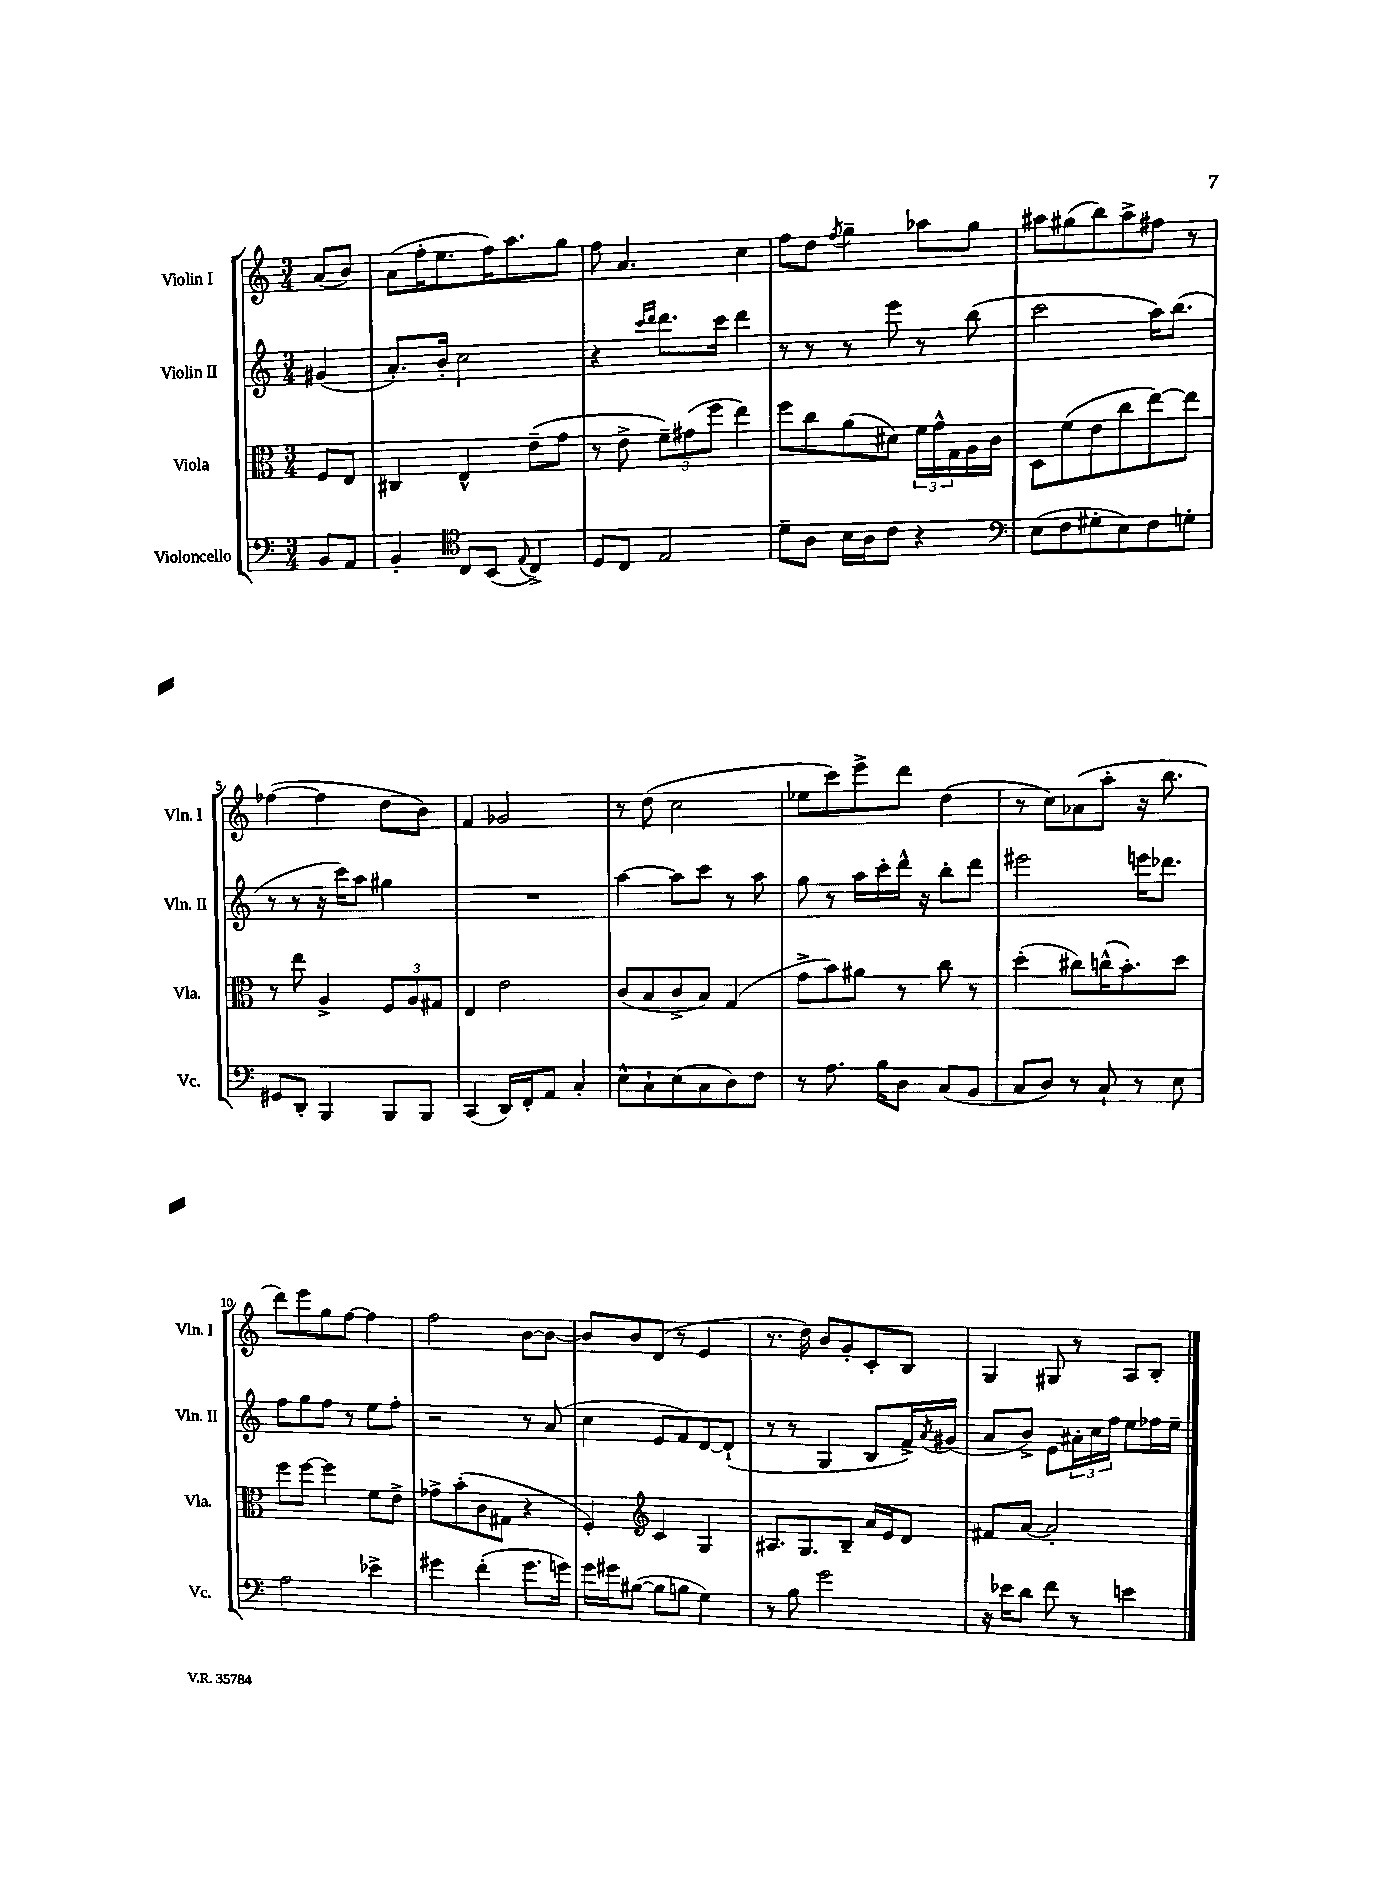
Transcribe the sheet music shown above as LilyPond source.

<<
\new StaffGroup <<
\new Staff = "s0" \with { instrumentName = "Violin I" shortInstrumentName = "Vln. I" } {
    \clef treble \key c \major \numericTimeSignature \time 3/4 \partial 4
    a'8( b'8) |
    a'8( f''16-. e''8. f''16) a''8. g''8 |
    f''8 a'4. c''4 |
    f''8 d''8 \acciaccatura { f''8 } g''4-- aes''8 g''8 |
    ais''8 gis''8( b''8) ais''8-> fis''8 r8 |
    fes''4~( fes''4 d''8 b'8) |
    f'4 ges'2 |
    r8 d''8( c''2 |
    ees''8 c'''8) e'''8-> d'''8 d''4( |
    r8 c''8) aes'8( a''8-. r16 b''8. |
    d'''8) e'''8 g''8 f''8~ f''4 |
    f''2 b'8~ b'8~ |
    b'8 b'8 d'8( r8 e'4 |
    r8. d''16) b'8 g'8-. c'8-. b8 |
    g4 gis8 r8 a8 b8-. \bar "|." |
}
\new Staff = "s1" \with { instrumentName = "Violin II" shortInstrumentName = "Vln. II" } {
    \clef treble \key c \major \numericTimeSignature \time 3/4 \partial 4
    gis'4( |
    a'8.-.) b'16-. c''2 |
    r4 \grace { c'''16 d'''16 } d'''8. c'''16 d'''4 |
    r8 r8 r8 e'''8 r8 b''8( |
    c'''2 a''16) b''8.( |
    r8 r8 r16 c'''16) a''8 gis''4 |
    R2. |
    a''4~ a''8 c'''8 r8 a''8 |
    g''8 r8 a''16 c'''16-. d'''16-^ r16 b''8-. d'''8 |
    eis'''2 e'''16 des'''8. |
    f''8 g''8 f''8 r8 e''8 f''8-. |
    r2 r8 a'8( |
    c''4 e'8 f'8) d'8~ d'8-!( |
    r8 r8 g4 b8 f'16->) \acciaccatura { a'8 } gis'16( |
    a'8 b'8->) e'8 \tuplet 3/2 { ais'16-. c''16 f''16 } e''8 fes''16 e''16-- \bar "|." |
}
\new Staff = "s2" \with { instrumentName = "Viola" shortInstrumentName = "Vla." } {
    \clef alto \key c \major \numericTimeSignature \time 3/4 \partial 4
    f8 e8 |
    cis4 e4-^ e'8--( g'8 |
    r8 e'8-> \tuplet 3/2 { f'8--) gis'8( f''8 } e''4) |
    f''8 c''8 a'8( dis'8) \tuplet 3/2 { f'16 g'16-^ g16 } a16 c'16 |
    d8 f'8( e'8 c''8 e''8~) e''8 |
    r8 e''8 a4-> \tuplet 3/2 { f8 a8 gis8 } |
    e4 e'2 |
    c'8( b8 c'8-> b8) g4( |
    g'8-> b'8) ais'8 r8 c''8 r8 |
    d''4-.( cis''8) c''16-^( b'8.-.) d''8 |
    f''8 f''8~ f''4 f'8 e'8-> |
    ges'8-> b'8-.( c'8 gis8 r4 |
    f4-.) \clef treble c'4 g4 |
    ais8. g8. b8-- a'16 e'16 d'8 |
    fis'8 a'8~ a'2-. \bar "|." |
}
\new Staff = "s3" \with { instrumentName = "Violoncello" shortInstrumentName = "Vc." } {
    \clef bass \key c \major \numericTimeSignature \time 3/4 \partial 4
    b,8 a,8 |
    b,4-. \clef tenor c8 b,8( \appoggiatura { e8 } c4->) |
    d8 c8 e2 |
    d'8-- a8 b16 a16 c'8 r4 |
    \clef bass e8( f8 gis8-. e8) f8 g8-. |
    gis,8 d,8-. b,,4 b,,8 b,,8 |
    c,4( d,16) f,16-. a,8 c4-. |
    e8-^ c8-! e8( c8 d8) f8 |
    r8 a8. b16 d8 c8( b,8 |
    c8 d8) r8 c8-! r8 e8 |
    a2 ees'4-> |
    gis'4 f'4-.( gis'8. g'16) |
    g'16 gis'16 bis8~( bis8 b8 g4) |
    r8 b8 g'2 |
    r16 ees'16 d'8 f'8 r8 e'4 \bar "|." |
}
>>
>>
